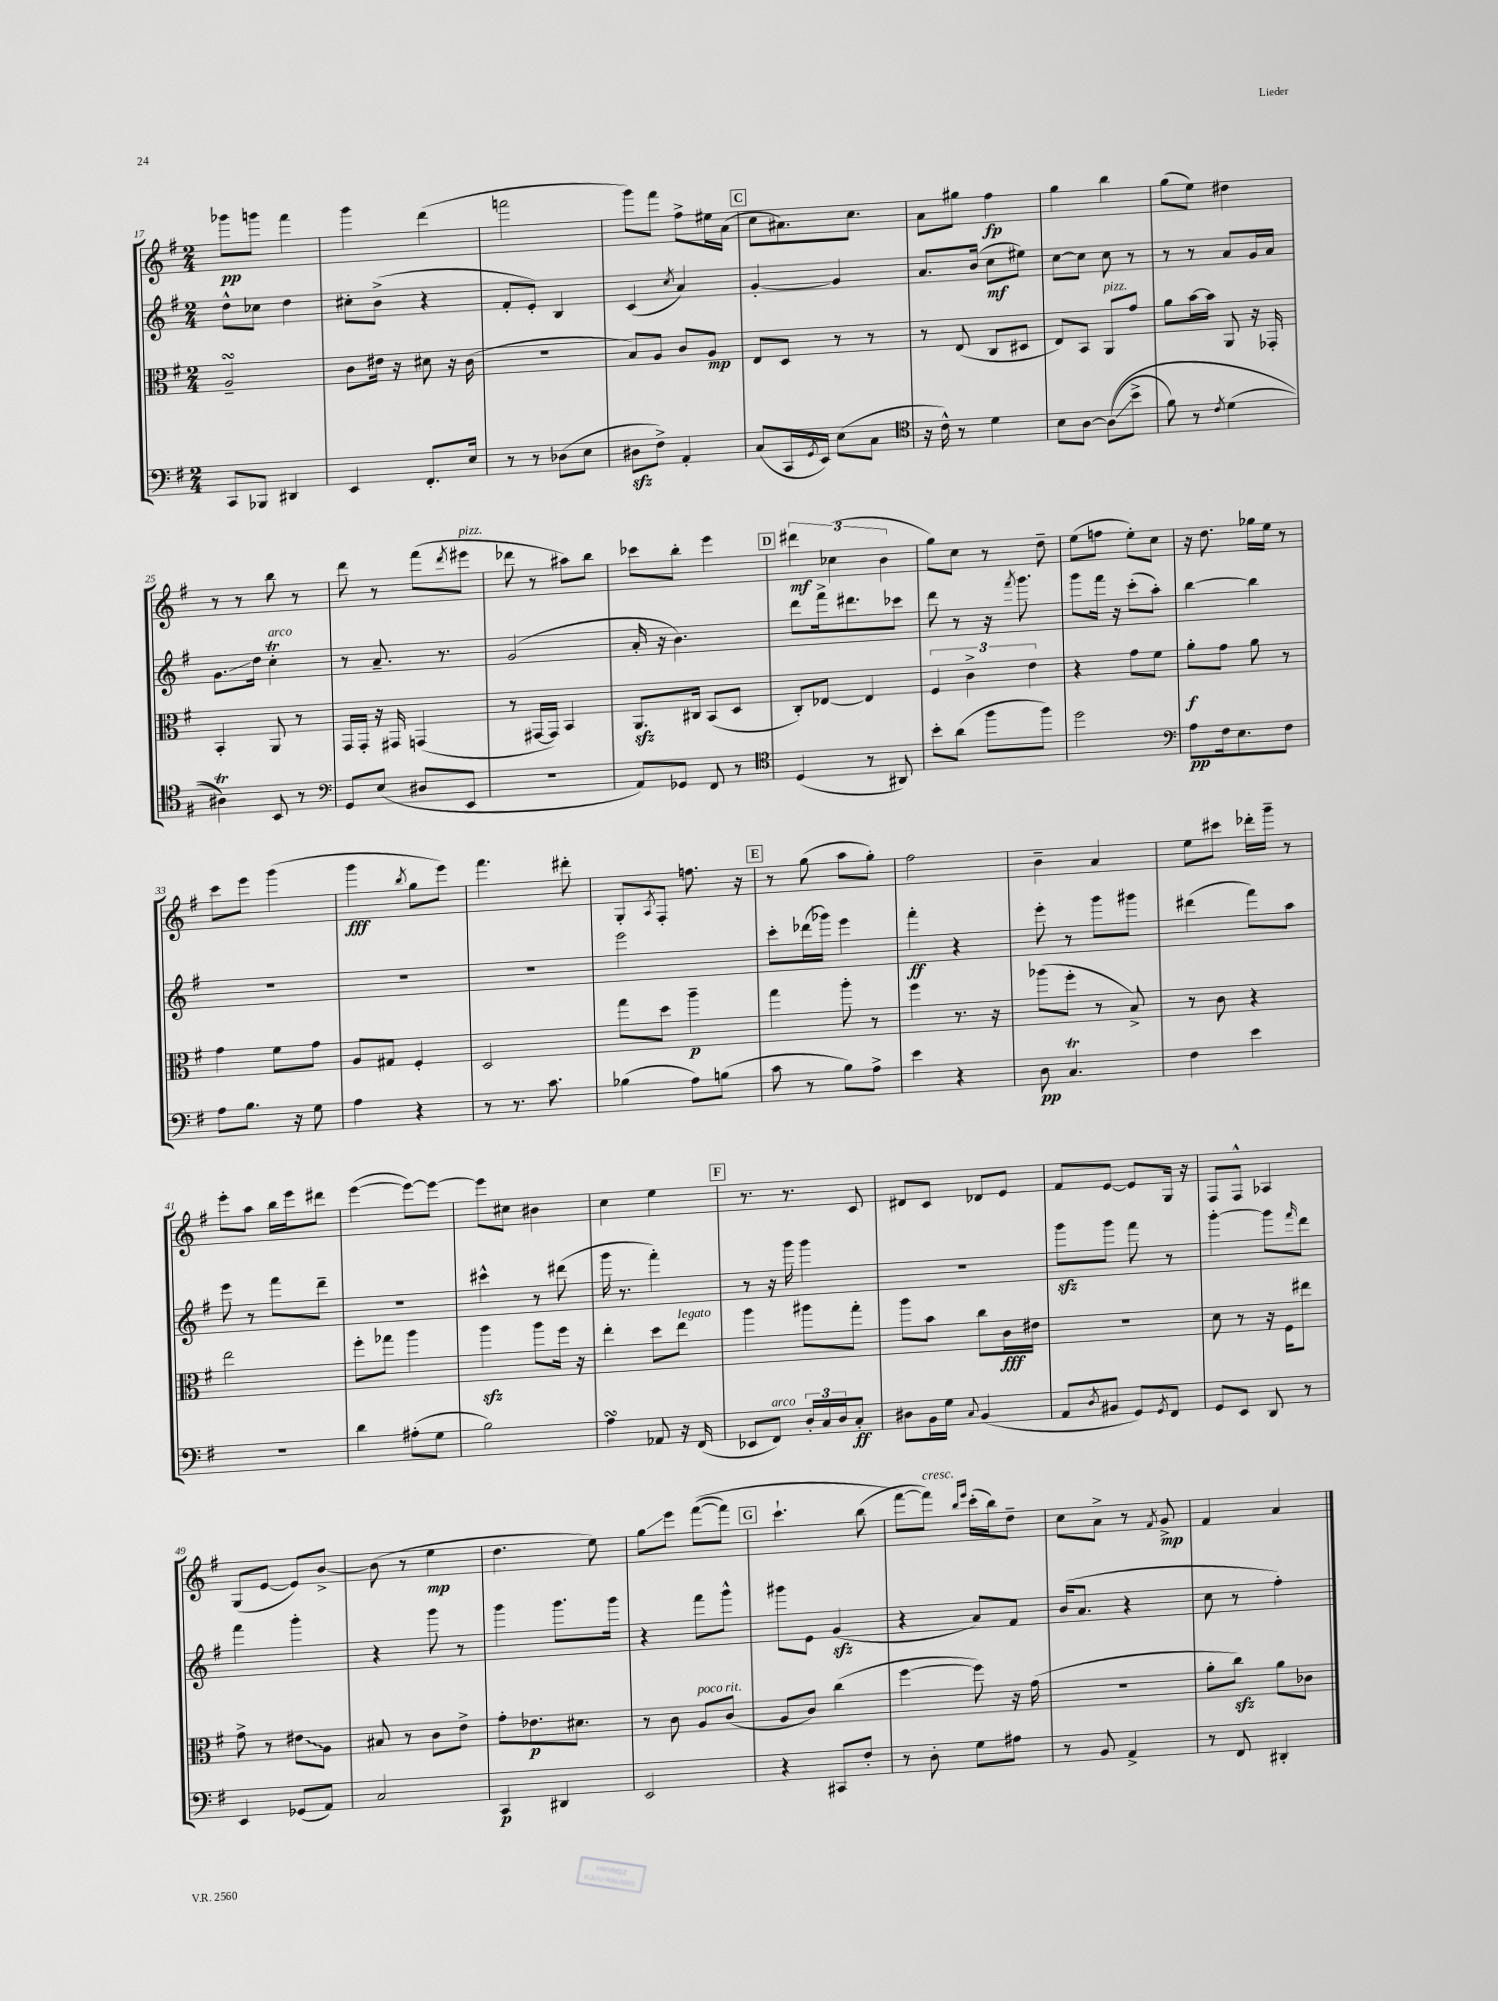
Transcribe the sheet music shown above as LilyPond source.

<<
\new StaffGroup <<
\new Staff = "s0" {
    \clef treble \key g \major \numericTimeSignature \time 2/4
    ges'''8\pp g'''8 fis'''4 |
    g'''4 d'''4( |
    f'''2 |
    g'''8) fis'''8 fis''8-> eis''16 a'16( |
    \mark \markup { \box "C" } c''8 ais'8.) c''8. |
    a'8 gis''8 fis''4\fp |
    g''4 b''4 |
    g''8( e''8) dis''4 |
    r8 r8 b''8 r8 |
    d'''8 r8 fis'''8( \acciaccatura { d'''8 } eis'''8^\markup { \italic "pizz." } |
    des'''8 r8 ais''8) b''8 |
    ces'''8 b''8-. e'''4 |
    \mark \markup { \box "D" } \tuplet 3/2 { dis'''4\mf ces''4( b'4 } |
    g''8) c''8 r8 d''8-- |
    e''8( f''8 e''8-.) c''8 |
    r16 d''8. ges''16 e''16 r8 |
    c'''8 e'''8 g'''4( |
    g'''4\fff \acciaccatura { b''8 } g''8 e'''8) |
    fis'''4. dis'''8-. |
    g8-. \acciaccatura { a8 } fis8-. f''8. r16 |
    \mark \markup { \box "E" } r8 g''8( a''8 g''8-.) |
    fis''2 |
    b'4-- a'4 |
    e''8 cis'''8 des'''16-. g'''16-- r8 |
    e'''8-. a''8 b''16 e'''16 dis'''8 |
    e'''4~( e'''8~) e'''8~ |
    e'''8 cis''8 bis'4 |
    c''4 e''4 |
    \mark \markup { \box "F" } r8. r8. c'8 |
    dis'8 c'8 des'8 e'8 |
    fis'8 e'8~ e'8 g16 r16 |
    fis8 fis8-^ aes4 |
    g8( e'8~ e'8) b'8~-> |
    b'8( r8 e''4\mp |
    d''4. e''8) |
    g''8\glissando e'''8 fis'''8~(\( fis'''8) |
    \mark \markup { \box "G" } c'''4.-! b''8( |
    fis'''8~\) fis'''8^\markup { \italic "cresc." }) \grace { b''16 e'''16 } c'''16-.( b''16) d''8-- |
    c''8 a'8-> r8 \acciaccatura { fis'8 } g'8->\mp |
    fis'4 a'4 \bar "|." |
}
\new Staff = "s1" {
    \clef treble \key g \major \numericTimeSignature \time 2/4
    d''8-^ ces''8 d''4 |
    cis''8-. b'8->( r4 |
    fis'8-. e'8-.) b4 |
    c'4( \acciaccatura { c''8 } a'4) |
    \mark \markup { \box "C" } g'4~-. g'4 |
    a'8. b'16( c''8\mf eis''8) |
    c''8~ c''8 c''8 r8 |
    r8 r8 a'8 g'16 a'16 |
    g'8.\glissando d''16 c''4-.\trill^\markup { \italic "arco" } |
    r8 a'8.-- r8. |
    g'2( |
    a'16-. r16 b'4.) |
    \mark \markup { \box "D" } d'''8 fis'''16-> dis'''8. ces'''8 |
    d'''8 r8 r16 \acciaccatura { fis'''8 } g'''8. |
    g'''8 fis'''16 r16 c'''8-.( a''8-.) |
    b''4~ b''4 |
    R2 |
    R2 |
    R2 |
    e'''2 |
    \mark \markup { \box "E" } c'''8-. des'''16( ges'''16) e'''4 |
    fis'''4-.\ff r4 |
    e'''8-. r8 g'''8 gis'''8 |
    dis'''4( fis'''8) a''8 |
    e'''8 r8 fis'''8 d'''8-- |
    r2 |
    cis'''4-^ r8 dis'''8( |
    g'''16 r8. fis'''4-.) |
    \mark \markup { \box "F" } r8 r16 g'''16 g'''4 |
    R2 |
    g'''8\sfz g'''8 fis'''8 r8 |
    g'''4~-. g'''8 \grace { fis'''16 } d'''8 |
    fis'''4 g'''4-. |
    r4 g'''8 r8 |
    g'''4 g'''8. g'''16 |
    r4 fis'''8 g'''8-^ |
    \mark \markup { \box "G" } gis'''8 e'8 g'4\sfz( |
    r4 a'8) fis'8 |
    b'16( a'8. r4 |
    c''8 r8 fis''4-.) \bar "|." |
}
\new Staff = "s2" {
    \clef alto \key g \major \numericTimeSignature \time 2/4
    a2--\turn |
    c'8 eis'16 r16 dis'8 r16 c'16( |
    r2 |
    b8) a8 c'8 a8\mp |
    \mark \markup { \box "C" } e8 d8 r8 r8 |
    r8 e8( c8 dis8 |
    e8) b,8 a,8^\markup { \italic "pizz." } g'8 |
    a'8 b'16~ b'16 a,8 r16 ges,16-. |
    b,4-. a,8 r8 |
    g,16 g,16-. r16 gis,16 g,4( |
    r8 gis,16~ gis,16) b,4 |
    a,8.\sfz cis16 b,8( d8 |
    \mark \markup { \box "D" } c8-.) ees8~ ees4 |
    \tuplet 3/2 { fis4 c'4-> e'4 } |
    r4 g'8 fis'8 |
    a'8-.\f g'8 a'8 r8 |
    g'4 fis'8 g'8 |
    a8 gis8 fis4-. |
    d2 |
    g''8 d''8 a''4--\p |
    \mark \markup { \box "E" } g''4 a''8-. r8 |
    fis''4 r8. r16 |
    aes''8( fis''8-. r8 b8->) |
    r8 c'8 r4 |
    e''2 |
    fis''8-. ges''8 a''4 |
    a''4\sfz a''8 fis''16 r16 |
    e''4-. d''8 e''8^\markup { \italic "legato" } |
    \mark \markup { \box "F" } a''4 ais''8 g''8-. |
    a''8 b'8 c''8 c'16\fff eis'16 |
    r2 |
    d'8 r8 r16 fis16 eis''8 |
    g'8-> r8 \once \override Glissando.style = #'zigzag eis'8\glissando a8 |
    bis8 r8 c'8 e'8-> |
    g'8-. ees'8.\p dis'8. |
    r8 c'8 a8^\markup { \italic "poco rit." } c'8( |
    \mark \markup { \box "G" } a8 c'8) c''4( |
    fis''4~ fis''8) r16 g'16( |
    R2 |
    a'8-. c''8\sfz) a'8 ces'8 \bar "|." |
}
\new Staff = "s3" {
    \clef bass \key g \major \numericTimeSignature \time 2/4
    c,8 bes,,8 dis,4 |
    e,4 fis,8.-. e16 |
    r8 r8 des8( e8 |
    dis8\sfz fis8->) a,4-. |
    \mark \markup { \box "C" } c8( c,16 \acciaccatura { g,8 } e,16) e8( c8 |
    \clef tenor r16 c'16-^) r8 d'4 |
    b8 a8~ a8\glissando(\( b'8-> |
    fis'8) r8 \acciaccatura { c'8 } d'4( |
    ais4\trill)\) b,8 r8 |
    \clef bass g,8 e8( dis8 e,8 |
    R2 |
    a,8) ges,8 fis,8 r8 |
    \mark \markup { \box "D" } \clef tenor d4( r8 ais,8) |
    b'8-. a'8( fis''8 fis''8) |
    d''2 |
    \clef bass a8\pp fis16 e8. fis8 |
    a8 b8. r16 g8 |
    a4 r4 |
    r8 r8. c'8. |
    bes4( a8) b8( |
    \mark \markup { \box "E" } c'8 r8 b8) a8-> |
    e'4 r4 |
    d8\pp c4.\trill |
    fis4 e'4 |
    r2 |
    d'4 ais8-.( g8 |
    b2) |
    a4\turn aes,8 r16 fis,16( |
    \mark \markup { \box "F" } ees,8 fis,8^\markup { \italic "arco" }) \tuplet 3/2 { d16-. c16 d16 } c8-.\ff |
    dis8 b,16 g16 \appoggiatura { c8 } b,4( |
    a,8 \acciaccatura { d8 } bis,8 g,8) \acciaccatura { g,8 } fis,8 |
    g,8 e,8 d,8 r8 |
    e,4 ges,8( a,8) |
    c2 |
    c,4\p dis,4 |
    e,2 |
    \mark \markup { \box "G" } r4 cis,8 fis8-. |
    r8 d8-. g8 ais8 |
    r8 b,8 a,4-> |
    r8 fis,8 dis,4-. \bar "|." |
}
>>
>>
\layout { \context { \Score currentBarNumber = #17 } }
